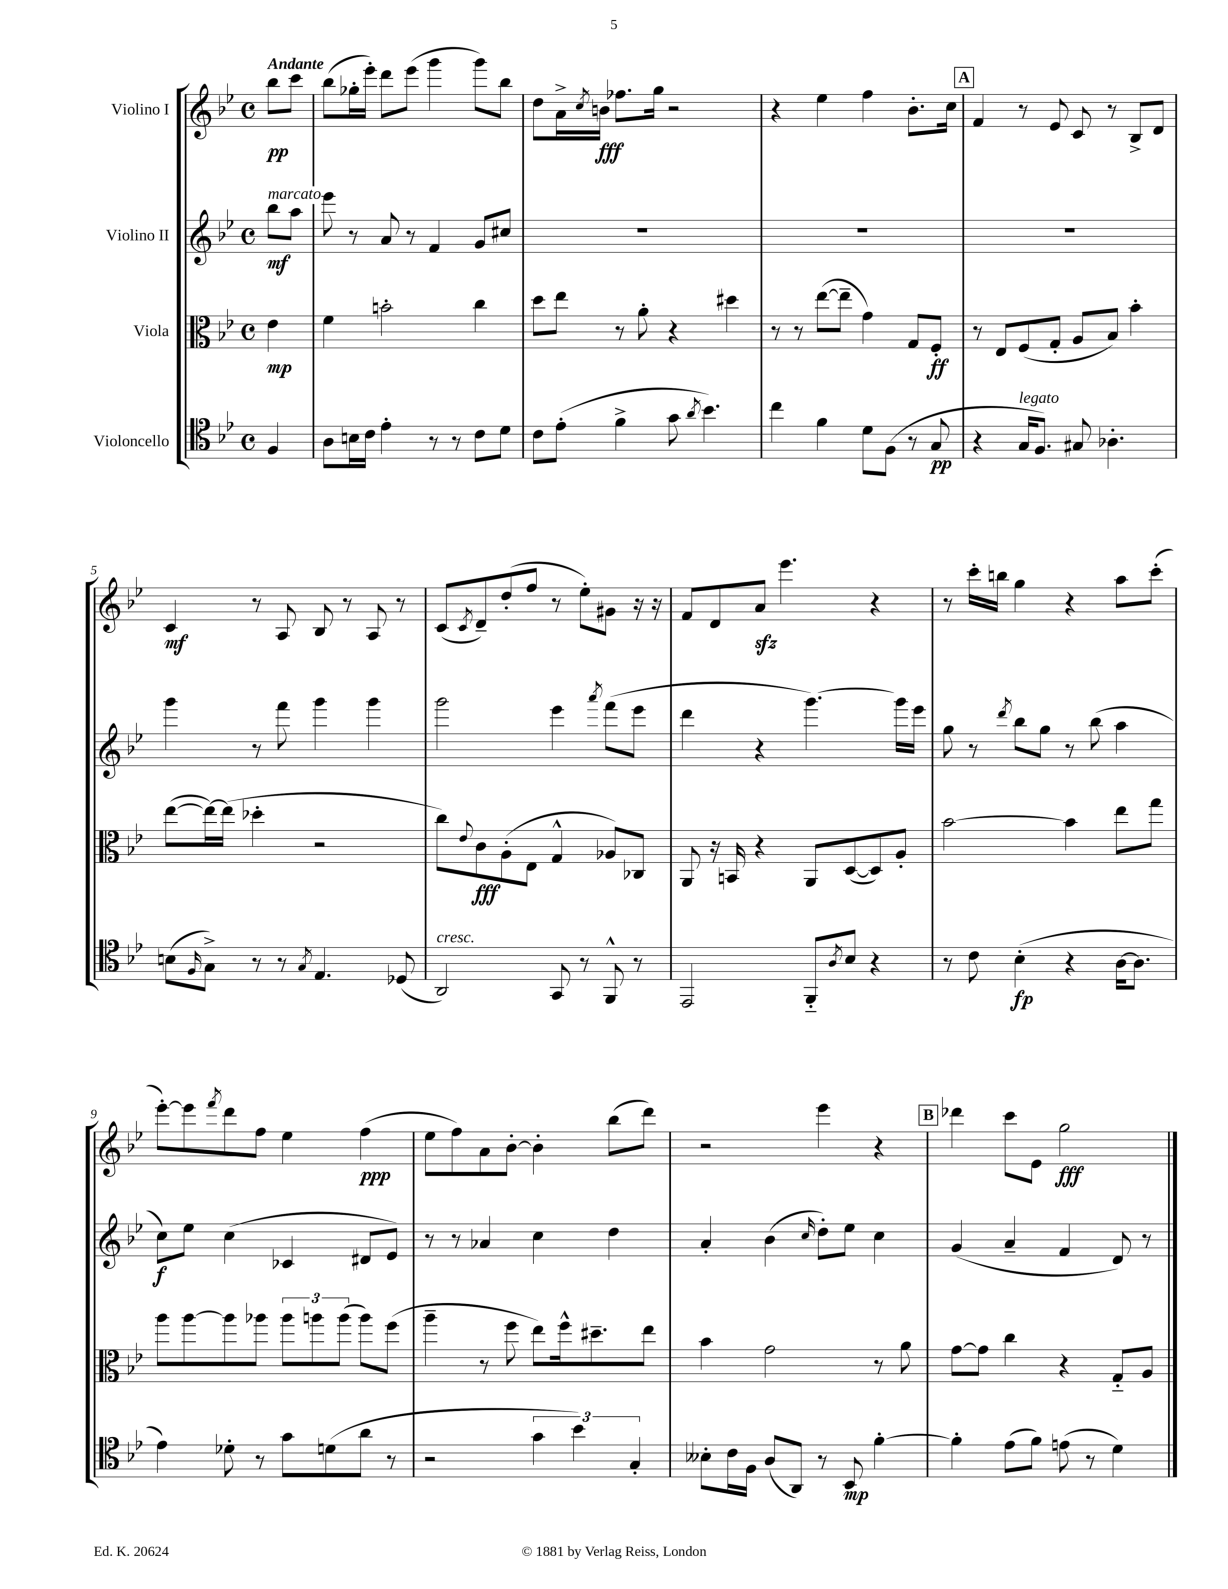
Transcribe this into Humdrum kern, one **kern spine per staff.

**kern	**dynam	**kern	**dynam	**kern	**dynam	**kern	**dynam
*part4	*part4	*part3	*part3	*part2	*part2	*part1	*part1
*staff4	*staff4	*staff3	*staff3	*staff2	*staff2	*staff1	*staff1
*I"Violoncello	*	*I"Viola	*	*I"Violino II	*	*I"Violino I	*
*clefC4	*	*clefC3	*	*clefG2	*	*clefG2	*
*k[b-e-]	*	*k[b-e-]	*	*k[b-e-]	*	*k[b-e-]	*
*M4/4	*	*M4/4	*	*M4/4	*	*M4/4	*
*met(c)	*	*met(c)	*	*met(c)	*	*met(c)	*
=	=	=	=	=	=	=	=
!	!	!	!	!	!	!LO:TX:a:B:t=Andante	!
!	!	!	!	!LO:TX:a:i:t=marcato	!	!	!
4F/	.	4e-\	mp	8bb-\L	mf	8bb-\L	pp
.	.	.	.	8aa\J	.	8ccc\J	.
=1	=1	=1	=1	=1	=1	=1	=1
8A\L	.	4f\	.	8eee-\	.	(8bb-\L	.
16Bn\L	.	.	.	8r	.	16gg-X'\L	.
16c\JJ	.	.	.	.	.	16eee-'\JJ)	.
4e-'\	.	2bn'\	.	8a/	.	8ddd\L	.
.	.	.	.	8r	.	(8eee-\J	.
8r	.	.	.	4f/	.	4ggg\	.
8r	.	.	.	.	.	.	.
8c\L	.	4cc\	.	8g/L	.	8ggg\L)	.
8d\J	.	.	.	8cc#X/J	.	8bb-\J	.
=2	=2	=2	=2	=2	=2	=2	=2
8c\L	.	8dd\L	.	1r	.	8dd\L	.
(8e-'\J	.	8ee-\J	.	.	.	16a^\L	.
.	.	.	.	.	.	8qcc/	.
.	.	.	.	.	.	16bn\JJ	fff
4f^\	.	8r	.	.	.	8.ff-X\L	.
.	.	8a'\	.	.	.	.	.
.	.	.	.	.	.	16gg\Jk	.
8g\	.	4r	.	.	.	2r	.
8qa/	.	.	.	.	.	.	.
4.b-\)	.	.	.	.	.	.	.
.	.	4dd#X\	.	.	.	.	.
=3	=3	=3	=3	=3	=3	=3	=3
4cc\	.	8r	.	1r	.	4r	.
.	.	8r	.	.	.	.	.
4f\	.	([8ee-\L	.	.	.	4ee-\	.
.	.	8ee-~\J]	.	.	.	.	.
8d\L	.	4g\)	.	.	.	4ff\	.
(8F\J	.	.	.	.	.	.	.
8r	.	8G/L	.	.	.	8.b-'\L	.
8G/	pp	8F'/J	ff	.	.	.	.
.	.	.	.	.	.	16cc\Jk	.
!!LO:REH:place=s1:t=A
=4	=4	=4	=4	=4	=4	=4	=4
4r	.	8r	.	1r	.	4f/	.
.	.	8E-/L	.	.	.	.	.
!LO:TX:a:i:t=legato	!	!	!	!	!	!	!
16G/KL	.	(8F/	.	.	.	8r	.
8.F/J)	.	.	.	.	.	.	.
.	.	8G'/J	.	.	.	8e-/	.
8G#X/	.	8A/L	.	.	.	8c/	.
4.A-X'\	.	8B-/J)	.	.	.	8r	.
.	.	4b-'\	.	.	.	8B-^/L	.
.	.	.	.	.	.	8d/J	.
!!LO:LB:g=z
=5	=5	=5	=5	=5	=5	=5	=5
(8Bn\L	.	([8ee-\L	.	4ggg\	.	4c/	mf
16qqF/	.	.	.	.	.	.	.
8G^\J)	.	16ee-\L_)	.	.	.	.	.
.	.	(16ee-\JJ]	.	.	.	.	.
8r	.	4dd-X'\	.	8r	.	8r	.
8r	.	.	.	8fff\	.	8A/	.
8qG/	.	.	.	.	.	.	.
4.E-/	.	2r	.	4ggg\	.	8B-/	.
.	.	.	.	.	.	8r	.
.	.	.	.	4ggg\	.	8A/	.
(8D-X/	.	.	.	.	.	8r	.
=6	=6	=6	=6	=6	=6	=6	=6
!LO:TX:a:i:t=cresc.	!	!	!	!	!	!	!
2AA/)	.	8cc\L)	.	2ggg\	.	(8c/L	.
.	.	8qqe-/	.	.	.	8qc/	.
.	.	8c\	fff	.	.	8d~/)	.
.	.	(8A'\	.	.	.	(8dd'/	.
.	.	8E-\J	.	.	.	8ff/J	.
8GG/	.	4G^^/	.	4eee-\	.	8r	.
8r	.	.	.	.	.	8ee-'\L)	.
.	.	.	.	8qaaa/	.	.	.
8FF^^/	.	8A-X/L)	.	(8fff\L	.	8g#X\J	.
8r	.	8C-X/J	.	8eee-\J	.	16r	.
.	.	.	.	.	.	16r	.
=7	=7	=7	=7	=7	=7	=7	=7
2EE-/	.	8AA/	.	4ddd\	.	8f/L	.
.	.	16r	.	.	.	8d/	.
.	.	16BBn/	.	.	.	.	.
.	.	4r	.	4r	.	8azz/J	.
.	.	.	.	.	.	4.eee-\	.
8FF/L	.	8AA/L	.	[4.ggg\)	.	.	.
8qA/	.	.	.	.	.	.	.
8B-/J	.	([8D/	.	.	.	.	.
4r	.	8D/])	.	.	.	4r	.
.	.	8A'/J	.	16ggg\LL]	.	.	.
.	.	.	.	16eee-\JJ	.	.	.
=8	=8	=8	=8	=8	=8	=8	=8
8r	.	[2b-\	.	8gg\	.	8r	.
8c\	.	.	.	8r	.	16ccc'\LL	.
.	.	.	.	.	.	16bbn\JJ	.
.	.	.	.	8qddd/	.	.	.
(4B-'\	fp	.	.	8bb-\L	.	4gg\	.
.	.	.	.	8gg\J	.	.	.
4r	.	4b-\]	.	8r	.	4r	.
.	.	.	.	(8bb-\	.	.	.
[16A\KL	.	8ee-\L	.	4aa\	.	8aa\L	.
8.A\J]	.	.	.	.	.	.	.
.	.	8gg\J	.	.	.	(8ccc'\J	.
!!LO:LB:g=z
=9	=9	=9	=9	=9	=9	=9	=9
4e-\)	.	8aa\L	.	8cc\L)	f	[8eee-'\L)	.
.	.	[8aa\	.	8ee-\J	.	8eee-\]	.
.	.	.	.	.	.	8qfff/	.
8d-X'\	.	8aa\]	.	(4cc\	.	8ddd\	.
8r	.	8aa-X\J	.	.	.	8ff\J	.
8g\L	.	12aa-\L	.	4c-X/	.	4ee-\	.
.	.	12aan\	.	.	.	.	.
(8dn\	.	.	.	.	.	.	.
.	.	(12aa\J	.	.	.	.	.
8a\J	.	8aa\L)	.	8d#X/L	.	(4ff\	ppp
8r	.	(8ff\J	.	8e-/J)	.	.	.
=10	=10	=10	=10	=10	=10	=10	=10
2r	.	4aa~\	.	8r	.	8ee-\L	.
.	.	.	.	8r	.	8ff\)	.
.	.	8r	.	4a-X/	.	8a\	.
.	.	8ff\	.	.	.	[8b-'\J	.
6g\	.	8ee-\L)	.	4cc\	.	4b-'\]	.
.	.	16ff^^\k	.	.	.	.	.
6b-\)	.	.	.	.	.	.	.
.	.	8.dd#X~\	.	.	.	.	.
.	.	.	.	4dd\	.	(8bb-\L	.
6G'/	.	.	.	.	.	.	.
.	.	8ee-\J	.	.	.	8ddd\J)	.
=11	=11	=11	=11	=11	=11	=11	=11
8B--X'\L	.	4b-\	.	4a'/	.	2r	.
16c\L	.	.	.	.	.	.	.
16F\JJ	.	.	.	.	.	.	.
(8A/L	.	2g\	.	(4b-\	.	.	.
8AA/J)	.	.	.	.	.	.	.
.	.	.	.	16qqcc/	.	.	.
8r	.	.	.	8dd'\L)	.	4eee-\	.
8BB-/	mp	.	.	8ee-\J	.	.	.
[4f'\	.	8r	.	4cc\	.	4r	.
.	.	8a\	.	.	.	.	.
!!LO:REH:place=s1:t=B
=12	=12	=12	=12	=12	=12	=12	=12
4f'\]	.	[8g\L	.	(4g/	.	4ddd-X\	.
.	.	8g\J]	.	.	.	.	.
(8e-\L	.	4cc\	.	4a~/	.	8ccc\L	.
8f\J)	.	.	.	.	.	8e-\J	.
(8en\	.	4r	.	4f/	.	2gg\	fff
8r	.	.	.	.	.	.	.
4d\)	.	8G/L	.	8d/)	.	.	.
.	.	8A/J	.	8r	.	.	.
==	==	==	==	==	==	==	==
*-	*-	*-	*-	*-	*-	*-	*-
